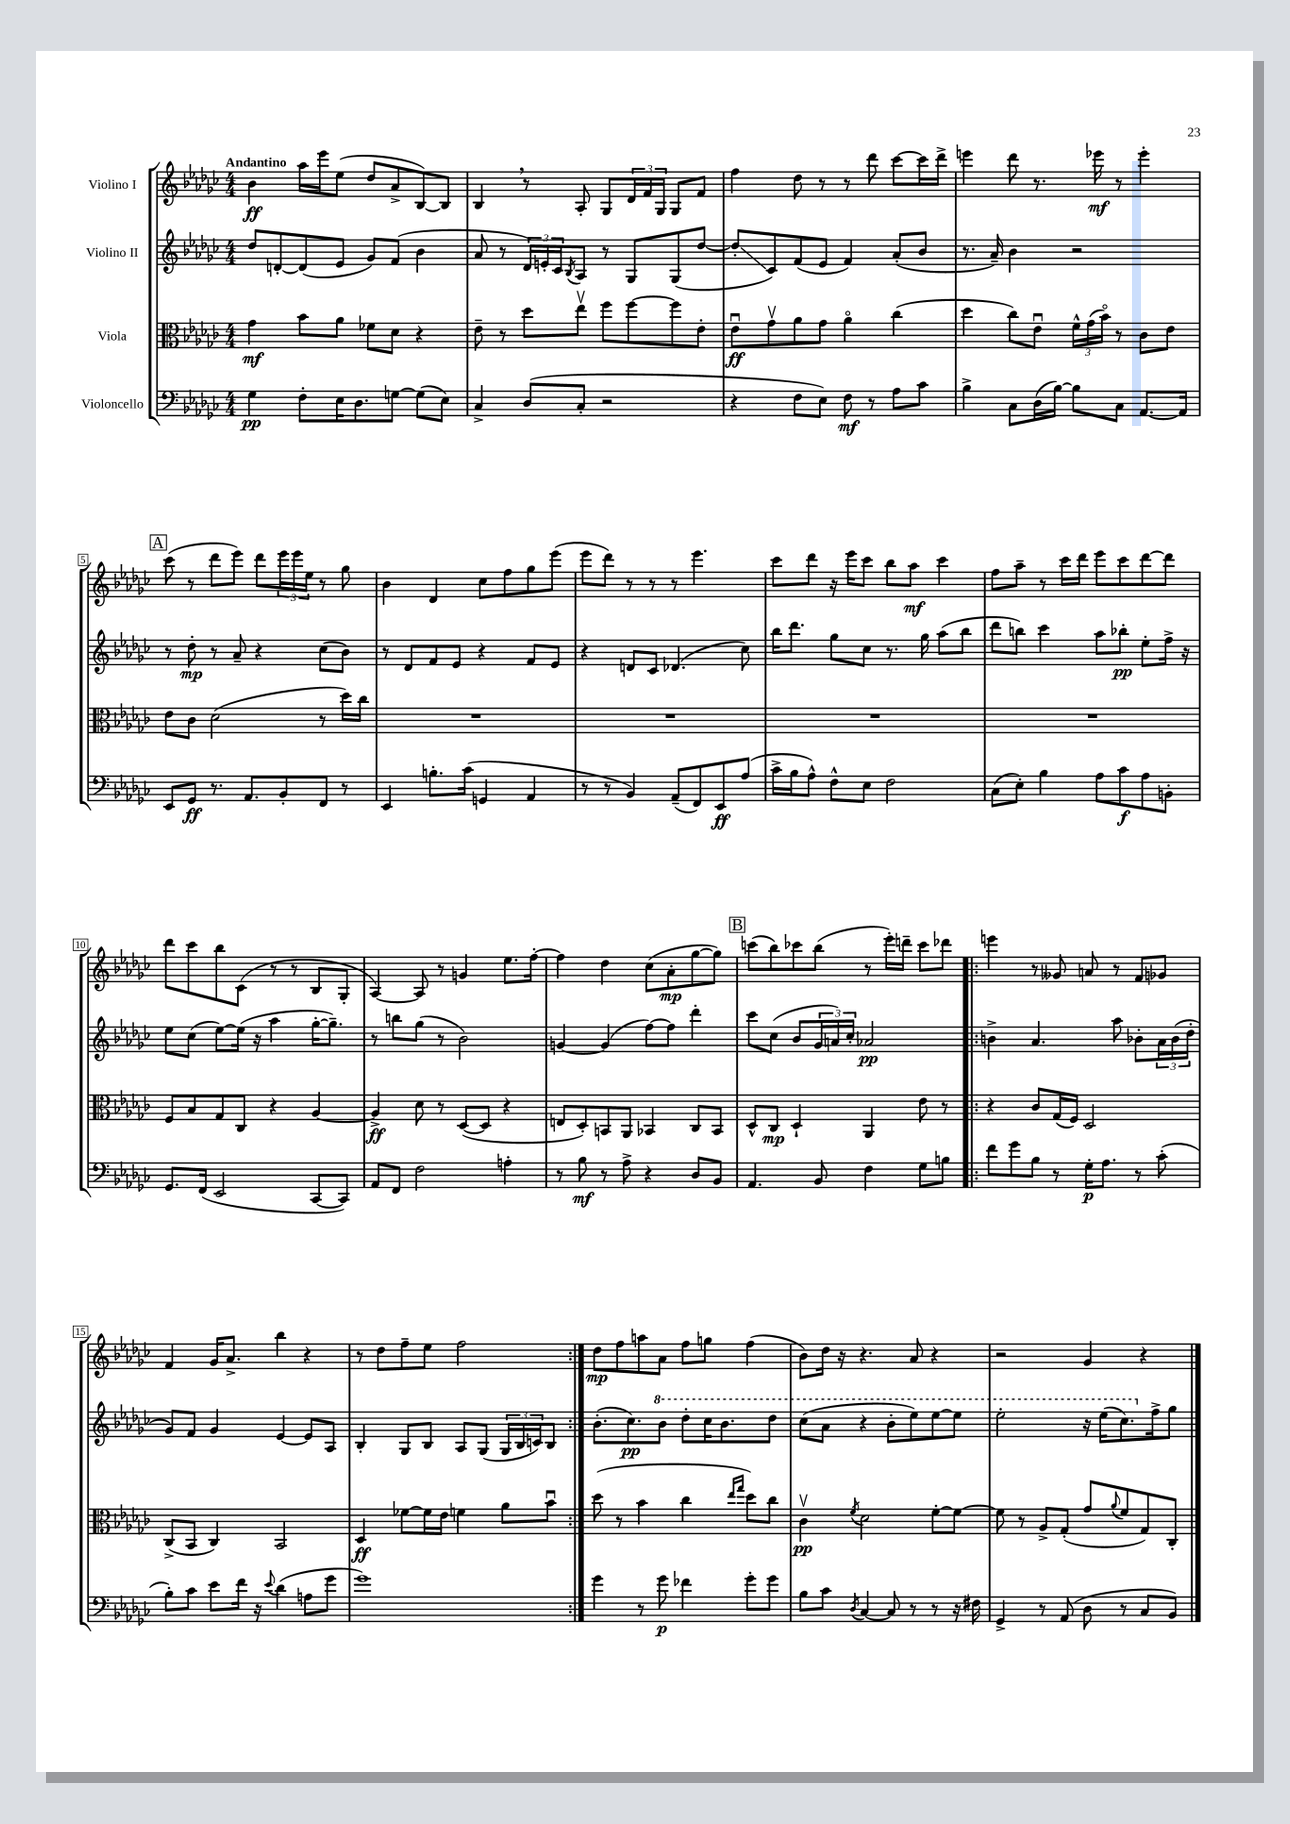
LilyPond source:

<<
\new StaffGroup <<
\new Staff = "s0" \with { instrumentName = "Violino I" } {
    \clef treble \key ges \major \numericTimeSignature \time 4/4 \tempo "Andantino"
    bes'4\ff aes''16 ees'''16 ees''8( des''8 aes'8-> bes8~) bes8 |
    bes4 \breathe r8 aes8-. ges8 \tuplet 3/2 { des'16 f'16 ges16 } ges8 f'8 |
    f''4 des''8 r8 r8 des'''8 ces'''8~ ces'''16 des'''16-> |
    e'''4 des'''8 r8. ees'''16\mf r8 ees'''4-. |
    \mark \markup { \box "A" } ces'''8( r8 des'''8 ees'''8) des'''8 \tuplet 3/2 { ees'''16 ees'''16 ees''16 } r8 ges''8 |
    bes'4 des'4 ces''8 f''8 ges''8 ees'''8( |
    ees'''8 des'''8) r8 r8 r8 ees'''4. |
    ces'''8 des'''8 r16 ees'''16 ces'''8 bes''8 aes''8\mf ces'''4 |
    f''8 aes''8-- r8 ces'''16 des'''16 ees'''8 ces'''8 des'''8~ des'''8 |
    des'''8 ces'''8 bes''8 ces'8( r8 r8 bes8 ges8-. |
    aes4~) aes8 r8 g'4 ees''8. f''16~-. |
    f''4 des''4 ces''8( aes'8-.\mp ges''8~ ges''8) |
    \mark \markup { \box "B" } c'''8( bes''8) ces'''8 bes''8( r8 ees'''16-.) d'''16-- ces'''8 des'''8 |
    \repeat volta 2 { e'''4 r8 geses'8 a'8 r8 f'8 ges'8 |
    f'4 ges'16 aes'8.-> bes''4 r4 |
    r8 des''8 f''8-- ees''8 f''2 | }
    des''8\mp f''8 a''8 aes'8 f''8 g''8 f''4( |
    bes'8) des''16 r16 r4. aes'8 r4 |
    r2 ges'4 r4 \bar "|." |
}
\new Staff = "s1" \with { instrumentName = "Violino II" } {
    \clef treble \key ges \major \numericTimeSignature \time 4/4
    des''8 d'8~-. d'8( ees'8 ges'8) f'8( bes'4 |
    aes'8 r8 \tuplet 3/2 { des'16) e'16-. ces'16 } \acciaccatura { bes8 } aes8 r8 ges8 ges8( des''8~ |
    des''8-.\glissando ces'8) f'8( ees'8 f'4) aes'8-.( bes'8 |
    r8. aes'16--) bes'4 r2 |
    \mark \markup { \box "A" } r8 des''8-.\mp r8 aes'8-- r4 ces''8( bes'8) |
    r8 des'8 f'8 ees'8 r4 f'8 ees'8 |
    r4 d'8 ces'8 des'4.( ces''8) |
    bes''16 des'''8. ges''8 ces''8 r8. ges''16 aes''8( bes''8 |
    des'''8 b''8) ces'''4 aes''8 bes''8-.\pp ees''8-. f''16-> r16 |
    ees''8 ces''8( ees''8~) ees''16( r16 aes''4 ges''16~-. ges''8.--) |
    r8 b''8 ges''8( r8 bes'2) |
    g'4~ g'4( f''8~) f''8 des'''4-. |
    \mark \markup { \box "B" } ces'''8 ces''8( bes'8 \tuplet 3/2 { ges'16 a'16) ces''16-. } aes'2\pp |
    \repeat volta 2 { b'4-> aes'4. aes''8 bes'8-. \tuplet 3/2 { aes'16 bes'16( des''16-. } |
    ges'8) f'8 ges'4 ees'4~ ees'8 aes8 |
    bes4-. ges8 bes8 aes8 ges8( \tuplet 3/2 { ges16 bes16 c'16) } bes8 | }
    bes'8.-.( ces''8.\pp) \ottava #1 bes''8 des'''8-. ces'''16 bes''8. des'''8 |
    ces'''8( aes''8 r4 bes''8-. ees'''8) ees'''8~ ees'''8 |
    ees'''2-. r16 ees'''16( ces'''8.) \ottava #0 f''16-> ges''8 \bar "|." |
}
\new Staff = "s2" \with { instrumentName = "Viola" } {
    \clef alto \key ges \major \numericTimeSignature \time 4/4
    ges'4\mf bes'8 aes'8 fes'8 des'8 r4 |
    ees'8-- r8 des''8 ees''8\upbow f''8 f''8~ f''8 ees'8-. |
    ees'8\downbow\ff ges'8\upbow aes'8 ges'8 aes'4\flageolet ces''4( |
    des''4 ces''8) ees'8\downbow \tuplet 3/2 { f'16-^ ges'16( bes'16\flageolet) } r8 ces'8 ees'8 |
    \mark \markup { \box "A" } ees'8 ces'8 des'2( r8 des''16) ces''16 |
    R1 |
    R1 |
    R1 |
    R1 |
    f8 bes8 ges8 ces8 r4 aes4~ |
    aes4->\ff des'8 r8 des8~( des8 r4 |
    e8 des8-.) b,8 aes,8 bes,4 ces8 bes,8 |
    \mark \markup { \box "B" } des8-^ ces8\mp des4-! aes,4 ees'8 r8 |
    \repeat volta 2 { r4 ces'8 ges16( f16) des2 |
    ces8->( bes,8 ces4) bes,2 |
    des4\ff fes'8~ fes'16 ees'16 f'4 aes'8 bes'8\downbow | }
    des''8( r8 bes'4 ces''4 \grace { ees''16 ges''16 } des''8) ces''8 |
    ces'4\upbow\pp \acciaccatura { f'8 } des'2 f'8~-. f'8~ |
    f'8 r8 aes8-> ges8-.( ges'8 \appoggiatura { aes'8 } f'8 ges8) ces8-. \bar "|." |
}
\new Staff = "s3" \with { instrumentName = "Violoncello" } {
    \clef bass \key ges \major \numericTimeSignature \time 4/4
    ges4\pp f8-. ees16 des8. g8~ g8( ees8) |
    ces4-> des8( ces8-. r2 |
    r4 f8 ees8) f8\mf r8 aes8 ces'8 |
    bes4-> ces8 des16( bes16~) bes8 ces8 aes,8.~ aes,16 |
    \mark \markup { \box "A" } ees,8 ges,8\ff r8. aes,8. bes,8-. f,8 r8 |
    ees,4 b8.-. ces'16( g,4 aes,4 |
    r8 r8 bes,4) aes,8--( f,8) ees,8\ff aes8( |
    ces'16-> bes16 aes8-^) f8-^ ees8 f2 |
    ces8( ees8-.) bes4 aes8 ces'8\f aes8 b,8-. |
    ges,8. f,16( ees,2 ces,8~ ces,8) |
    aes,8 f,8 f2 a4-. |
    r8 bes8\mf r8 aes8-> r4 des8 bes,8 |
    \mark \markup { \box "B" } aes,4. bes,8 f4 ges8 b8 |
    \repeat volta 2 { f'8 ges'8 bes8 r8 ges16-.\p aes8. r8 ces'8-.( |
    bes8-.) ces'8 ees'8 f'16 r16 \appoggiatura { ees'8 } des'4( a8 ges'8 |
    ges'1) | }
    ges'4 r8 ges'8\p fes'4 ges'8-. ges'8 |
    bes8 ces'8 \acciaccatura { des8 } ces4~ ces8 r8 r8 r16 fis16 |
    ges,4-> r8 aes,8( des8 r8 ces8 bes,8) \bar "|." |
}
>>
>>
\layout { \context { \Score \override BarNumber.stencil = #(make-stencil-boxer 0.1 0.3 ly:text-interface::print) } }
